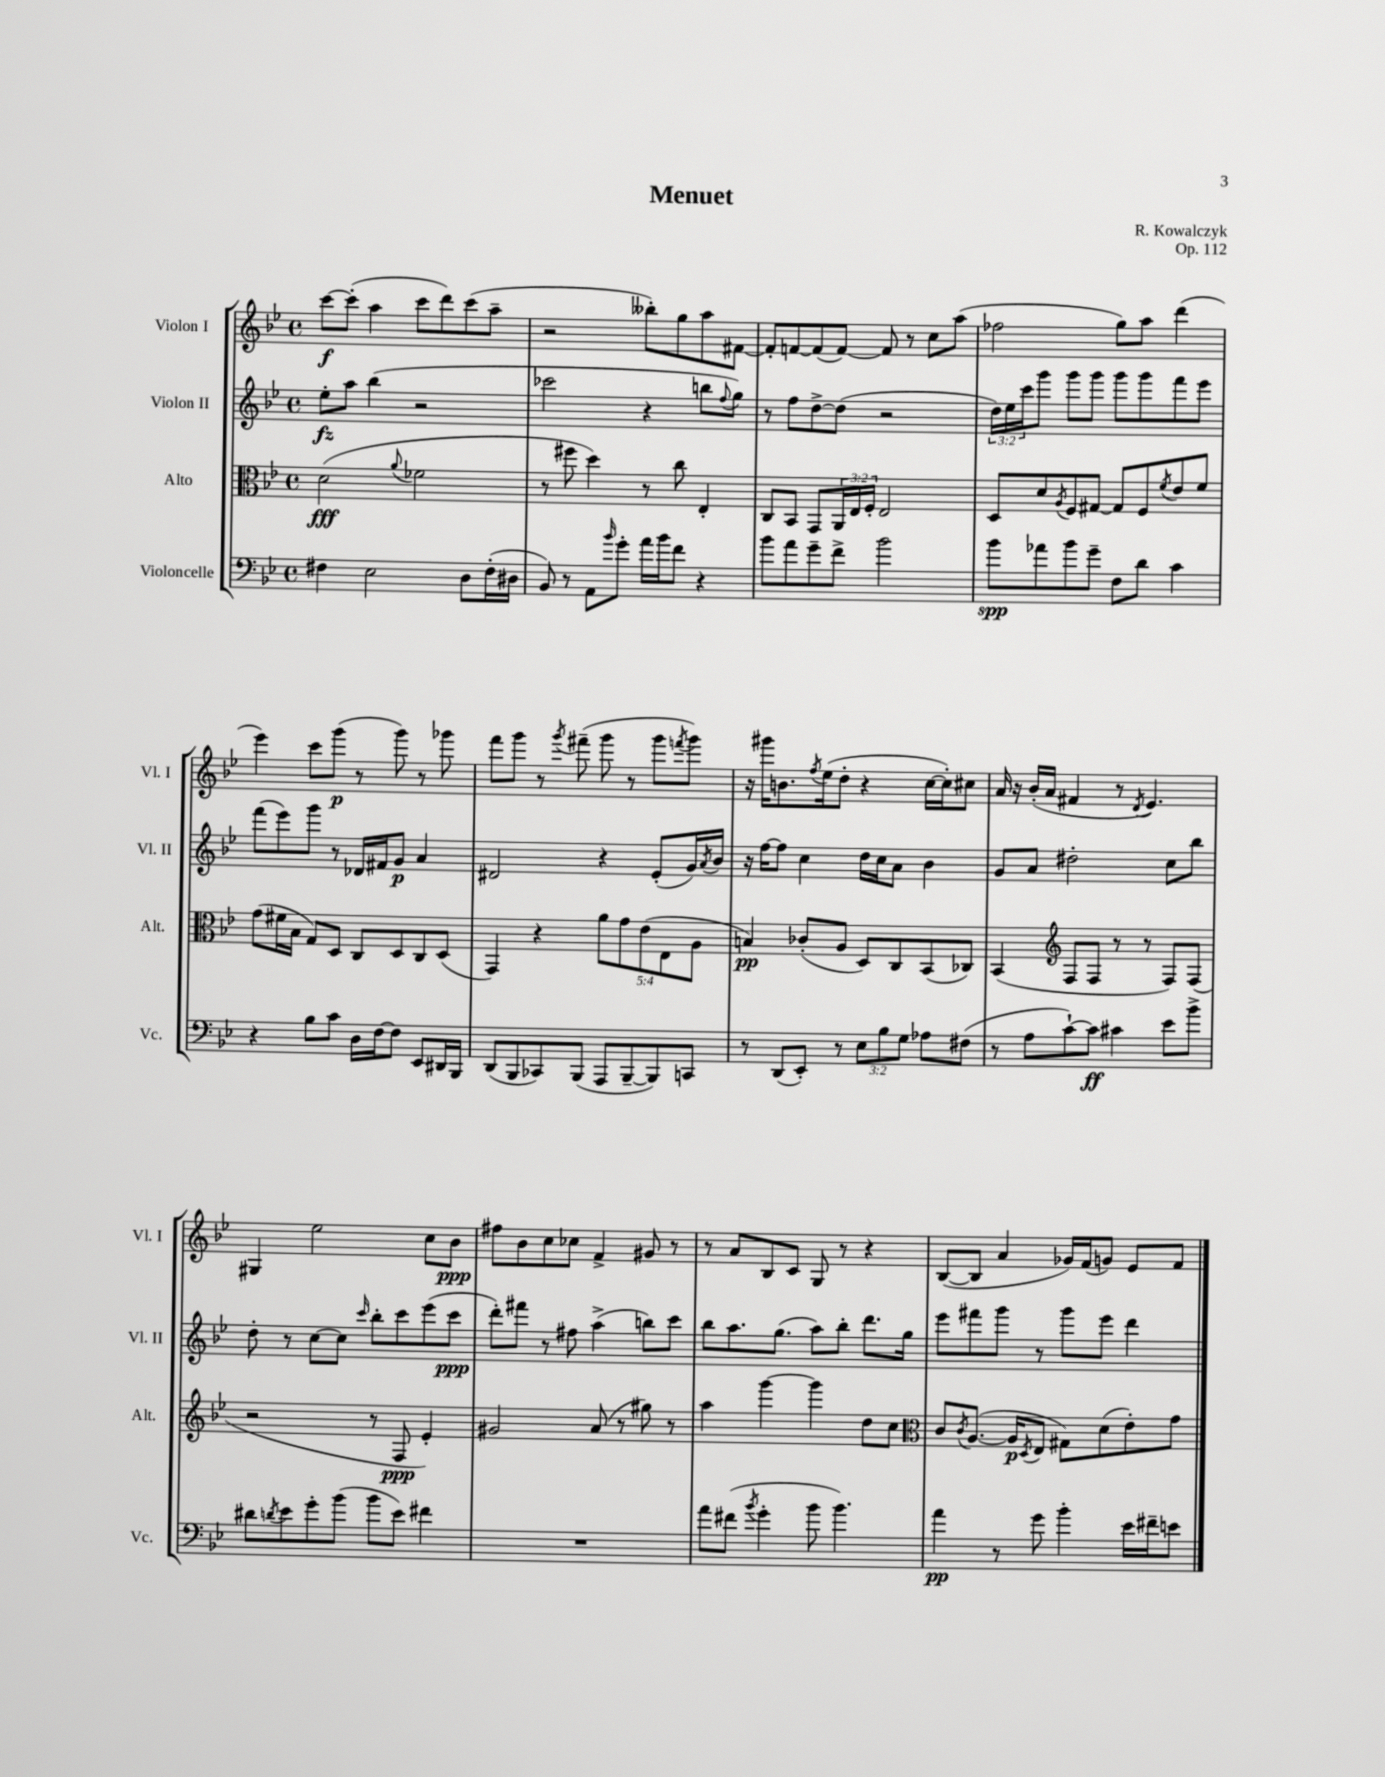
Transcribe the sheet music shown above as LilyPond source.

\header { title = "Menuet" composer = "R. Kowalczyk" opus = "Op. 112" }
<<
\new StaffGroup <<
\new Staff = "s0" \with { instrumentName = "Violon I" shortInstrumentName = "Vl. I" } {
    \clef treble \key bes \major \defaultTimeSignature \time 4/4
    c'''8~\f c'''8-.( a''4 c'''8 d'''8) c'''8( a''8-- |
    r2 beses''8-.) g''8 a''8 fis'8~ |
    fis'8-. f'8~ f'8( f'8~) f'8 r8 c''8 a''8( |
    fes''2 g''8) a''8 d'''4( |
    ees'''4) c'''8 g'''8\p( r8 g'''8) r8 ges'''8 |
    f'''8 g'''8 r8 \acciaccatura { g'''8 } fis'''8--( g'''8 r8 g'''8 \acciaccatura { f'''8 } g'''8) |
    r16 gis'''16 b'8. \acciaccatura { f''8 } ees''16( d''8-. r4 c''16~ c''16-.) cis''8 |
    a'16 r16 bes'16-.( a'16 fis'4 r8 \acciaccatura { d'8 } ees'4.) |
    gis4 ees''2 c''8 bes'8\ppp |
    fis''8 bes'8 c''8 ces''8 f'4-> gis'8 r8 |
    r8 a'8 bes8 c'8 g8 r8 r4 |
    bes8~( bes8 a'4 ges'16) f'16( g'8) ees'8 f'8 \bar "|." |
}
\new Staff = "s1" \with { instrumentName = "Violon II" shortInstrumentName = "Vl. II" } {
    \clef treble \key bes \major \defaultTimeSignature \time 4/4 \override Staff.TupletNumber.text = #tuplet-number::calc-fraction-text
    ees''8-.\fz a''8 bes''4( r2 |
    ces'''2 r4 b''8 \appoggiatura { f''8 } g''8) |
    r8 f''8 d''8~-> d''8( r2 |
    \tuplet 3/2 { d''16) ees''16 c'''16 } g'''8 g'''8 g'''8 g'''8 g'''8 f'''8 ees'''8 |
    f'''8( ees'''8) g'''8 r8 des'16 fis'16 g'8\p a'4 |
    dis'2 r4 ees'8-.( g'16) \acciaccatura { a'8 } bes'16 |
    r16 f''16~ f''8 c''4 d''16 c''16 a'8 bes'4 |
    g'8 a'8 dis''2-. c''8 bes''8 |
    d''8-. r8 c''8~ c''8 \grace { c'''16 } bes''8-. c'''8 ees'''8( c'''8\ppp |
    d'''8-.) fis'''8 r8 fis''8 a''4->( b''8) c'''8 |
    bes''8 a''8. g''8.( a''8) bes''8-. d'''8. g''16 |
    ees'''8 fis'''8 g'''8 r8 g'''8 ees'''8 d'''4 \bar "|." |
}
\new Staff = "s2" \with { instrumentName = "Alto" shortInstrumentName = "Alt." } {
    \clef alto \key bes \major \defaultTimeSignature \time 4/4 \override Staff.TupletNumber.text = #tuplet-number::calc-fraction-text
    d'2\fff( \appoggiatura { a'8 } fes'2 |
    r8 fis''8 d''4) r8 c''8 ees4-. |
    c8 bes,8 g,8 \tuplet 3/2 { a,16 ees16 f16-. } ees2 |
    d8 d'8 \acciaccatura { a8 } f8 gis8~ gis8 f8 \acciaccatura { f'8 } ees'8 f'8 |
    g'8( fis'16 bes16 g8) d8 c8 d8 c8 d8( |
    g,4) r4 \tuplet 5/4 { a'8 g'8 ees'8( ees8 a8 } |
    b4\pp) ces'8-.( a8 d8) c8 bes,8( ces8) |
    bes,4( \clef treble f8 f8 r8 r8 f8) f8( |
    r2 r8 f8\ppp ees'4-.) |
    gis'2 a'8( r8 gis''8) r8 |
    a''4 g'''4~ g'''4 d''8 c''8 |
    \clef alto c'8 \acciaccatura { c'8 } a8.~( a16\p \acciaccatura { d8 } ees8 gis8) d'8( ees'8-.) g'8 \bar "|." |
}
\new Staff = "s3" \with { instrumentName = "Violoncelle" shortInstrumentName = "Vc." } {
    \clef bass \key bes \major \defaultTimeSignature \time 4/4 \override Staff.TupletNumber.text = #tuplet-number::calc-fraction-text
    fis4 ees2 d8 fis16-.( dis16 |
    bes,8) r8 a,8 \grace { bes'16 } g'8-. a'16 bes'16 f'8 r4 |
    bes'8 a'8 g'8-- f'8-> bes'2 |
    bes'8\spp aes'8 bes'8 g'8-- f8 d'8 c'4 |
    r4 bes8 c'8 d16 f16~ f8 ees,8 dis,16 bes,,16 |
    d,8( bes,,8 ces,8) bes,,8( a,,8 bes,,8~-- bes,,8) c,8 |
    r8 d,8( ees,8-.) r8 \tuplet 3/2 { ees8 bes8 g8 } aes8 fis8( |
    r8 a8 c'8~-!) c'8\ff cis'4 ees'8 bes'8-> |
    dis'8 \acciaccatura { d'8 } ees'8 g'8-. bes'8( bes'8 ees'8) fis'4 |
    R1 |
    a'8 fis'8( \acciaccatura { bes'8 } g'4-. bes'8 bes'4.) |
    a'4\pp r8 g'8 bes'4-. ees'16 fis'16-- e'8 \bar "|." |
}
>>
>>
\layout { \context { \Score \remove "Bar_number_engraver" } }
